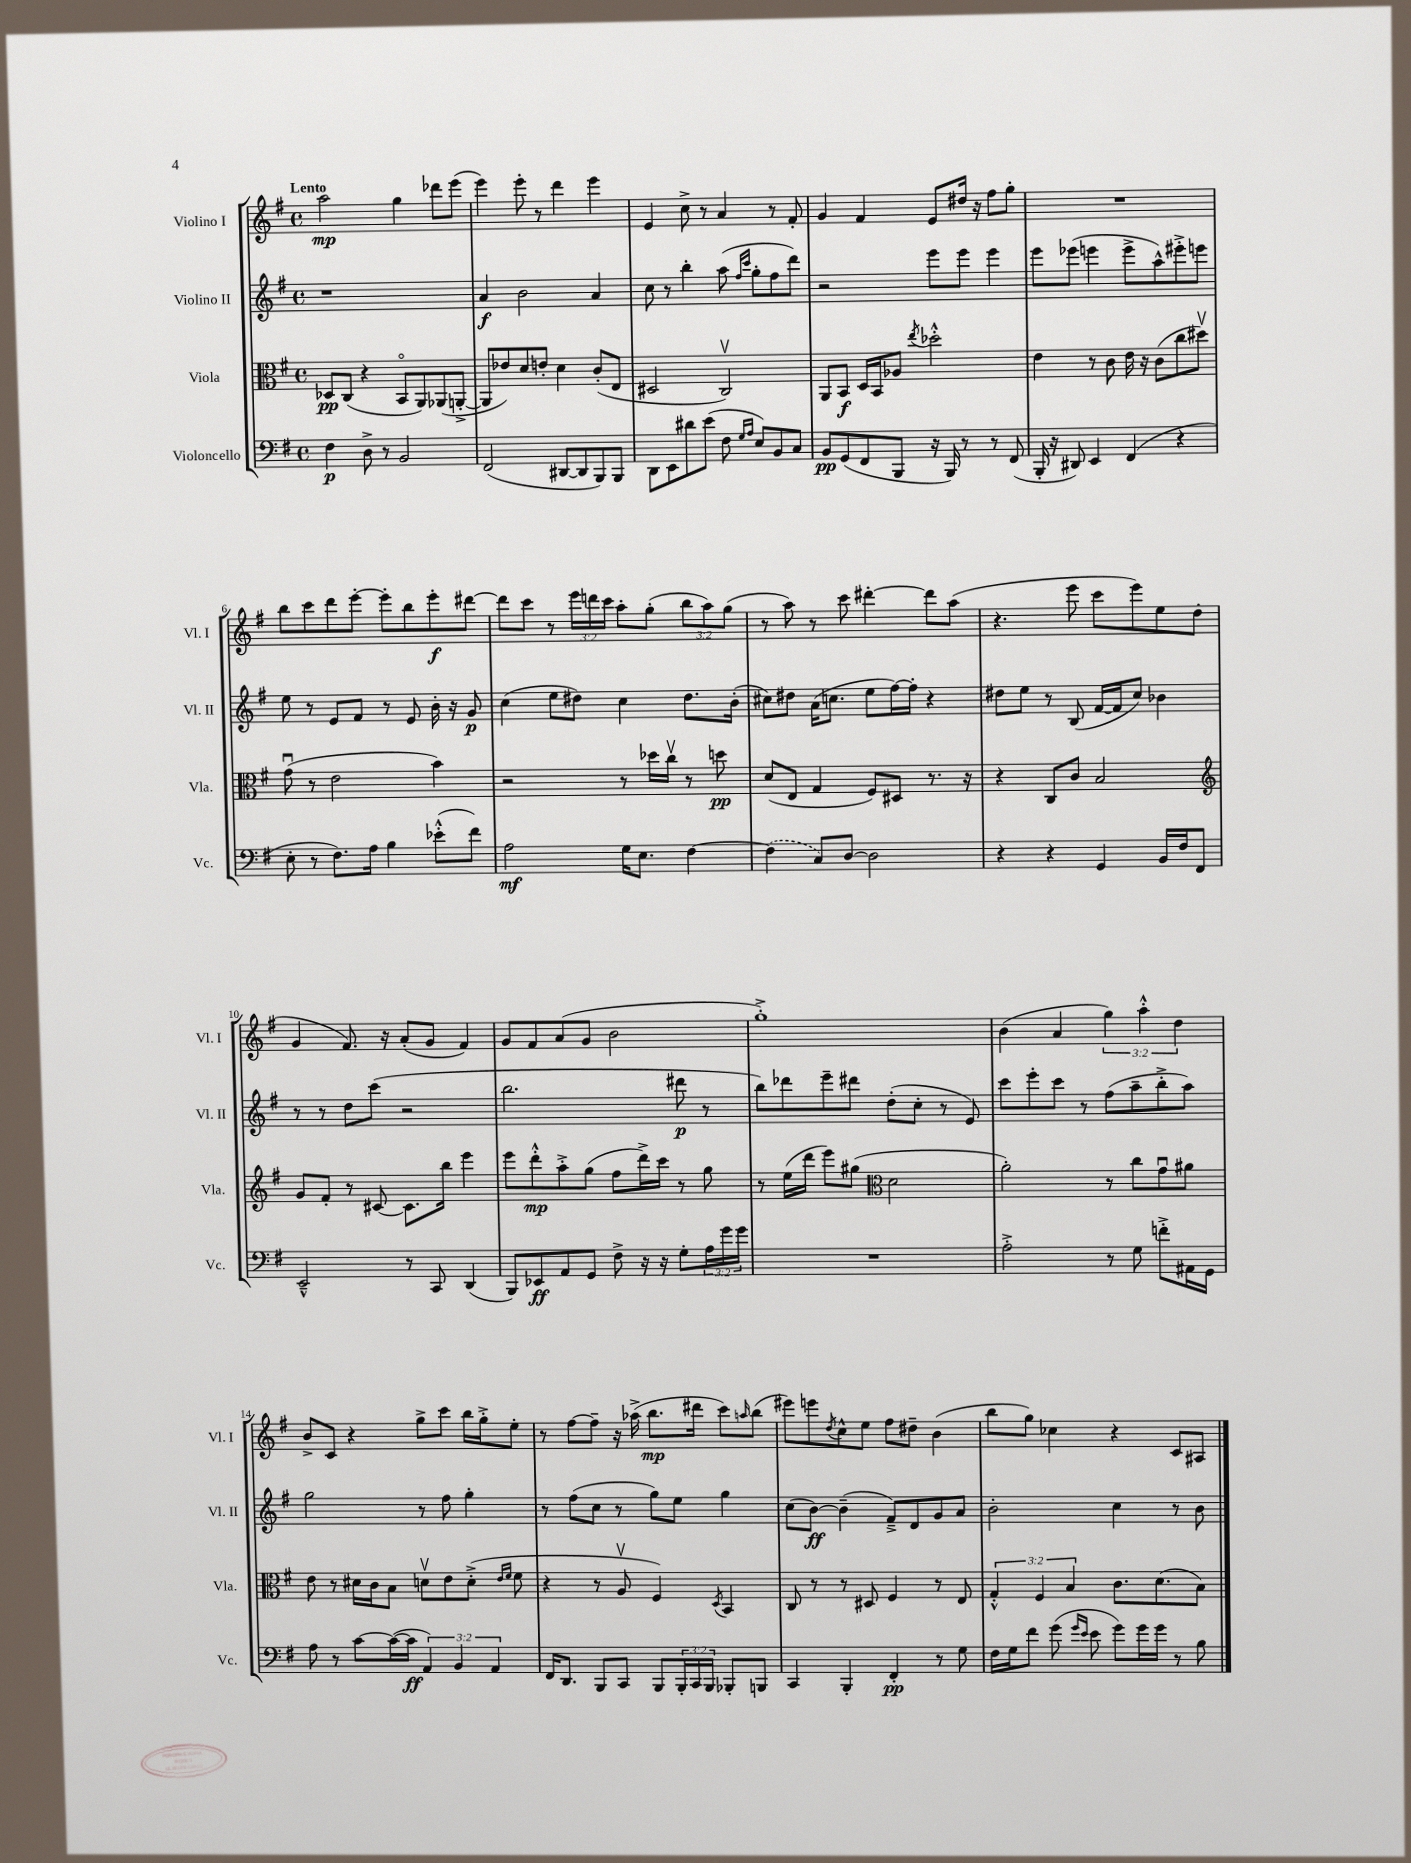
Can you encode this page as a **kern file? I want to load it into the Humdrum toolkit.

**kern	**dynam	**kern	**dynam	**kern	**dynam	**kern	**dynam
*part4	*part4	*part3	*part3	*part2	*part2	*part1	*part1
*staff4	*staff4	*staff3	*staff3	*staff2	*staff2	*staff1	*staff1
*I"Violoncello	*	*I"Viola	*	*I"Violino II	*	*I"Violino I	*
*I'Vc.	*	*I'Vla.	*	*I'Vl. II	*	*I'Vl. I	*
*clefF4	*	*clefC3	*	*clefG2	*	*clefG2	*
*k[f#]	*	*k[f#]	*	*k[f#]	*	*k[f#]	*
*M4/4	*	*M4/4	*	*M4/4	*	*M4/4	*
*met(c)	*	*met(c)	*	*met(c)	*	*met(c)	*
=1	=1	=1	=1	=1	=1	=1	=1
!	!	!	!	!	!	!LO:TX:a:B:t=Lento	!
4F#\	p	8D-X/L	pp	1r	.	2aa\	mp
.	.	(8C/J	.	.	.	.	.
8D^\	.	4r	.	.	.	.	.
8r	.	.	.	.	.	.	.
2BB/	.	8BB/L	.	.	.	4gg\	.
.	.	8AA/)	.	.	.	.	.
.	.	(8AA-X/	.	.	.	8ddd-X\L	.
.	.	[8AAn'^/J	.	.	.	(8eee\J	.
=2	=2	=2	=2	=2	=2	=2	=2
(2FF#/	.	8AA/L]	.	4a/	f	4eee\)	.
.	.	8e-X/)	.	.	.	.	.
.	.	8d/	.	2b\	.	8eee'\	.
.	.	8en'/J	.	.	.	8r	.
[8DD#X/L	.	4d\	.	.	.	4ddd\	.
8DD#/]	.	.	.	.	.	.	.
8BBB/)	.	(8c'/L	.	4a/	.	4eee\	.
8BBB/J	.	8E/J	.	.	.	.	.
=3	=3	=3	=3	=3	=3	=3	=3
8DD\L	.	2D#X/	.	8cc\	.	4e/	.
8EE\	.	.	.	8r	.	.	.
8d#X\	.	.	.	4bb'\	.	8cc^\	.
(8e\J	.	.	.	.	.	8r	.
8F#\	.	2Cv/)	.	(8aa\	.	4a/	.
16qqG/LL	.	.	.	16qqff#/LL	.	.	.
16qqA/JJ	.	.	.	16qqccc/JJ	.	.	.
8E/L)	.	.	.	8gg'\L	.	.	.
8BB/	.	.	.	8ff#\	.	8r	.
8C/J	.	.	.	8ddd\J)	.	8f#'/	.
=4	=4	=4	=4	=4	=4	=4	=4
8BB/L	pp	8AA/L	.	2r	.	4g/	.
(8GG/	.	8BB/J	f	.	.	.	.
8FF#/	.	16D/LL	.	.	.	4f#/	.
.	.	16BB/J	.	.	.	.	.
8BBB/J	.	8A-X/J	.	.	.	.	.
.	.	8qee/	.	.	.	.	.
16r	.	2dd-X'^^\	.	8eee\L	.	8e/L	.
16BBB/)	.	.	.	.	.	.	.
8r	.	.	.	8eee\J	.	16dd#X/Jk	.
.	.	.	.	.	.	16r	.
8r	.	.	.	4eee\	.	8ff#\L	.
(8FF#/	.	.	.	.	.	8gg'\J	.
=5	=5	=5	=5	=5	=5	=5	=5
16BBB'/	.	4e\	.	8eee\L	.	1r	.
16r	.	.	.	.	.	.	.
8DD#X/)	.	.	.	(8eee-X\J	.	.	.
4EE/	.	8r	.	4eeen\	.	.	.
.	.	8c\	.	.	.	.	.
(4FF#/	.	16e\	.	8eee^\L	.	.	.
.	.	16r	.	.	.	.	.
.	.	(8c\L	.	8aa^^\)	.	.	.
4r	.	8cc\	.	8eee#X'^\	.	.	.
.	.	8dd#Xv\J)	.	8eeen\J	.	.	.
!!LO:LB:g=z
=6	=6	=6	=6	=6	=6	=6	=6
8E'\	.	(8gu\	.	8ee\	.	8bb\L	.
8r	.	8r	.	8r	.	8ccc\	.
8.F#\L)	.	2e\	.	8e/L	.	8ddd\	.
.	.	.	.	8f#/J	.	[8eee'\J	.
16A\Jk	.	.	.	.	.	.	.
4B\	.	.	.	8r	.	8eee'\L]	.
.	.	.	.	8e/	.	8bb\	.
(8e-X'^^\L	.	4b\)	.	16b'\	.	8eee'\	f
.	.	.	.	16r	.	.	.
8f#\J)	.	.	.	8g/	p	[8ddd#X\J	.
=7	=7	=7	=7	=7	=7	=7	=7
2A\	mf	2r	.	(4cc\	.	8ddd#\L]	.
.	.	.	.	.	.	8ccc\J	.
.	.	.	.	8ee\L	.	8r	.
.	.	.	.	8dd#X\J)	.	24eee\LL	.
.	.	.	.	.	.	24dddn\	.
.	.	.	.	.	.	24ccc\JJ	.
16G\KL	.	8r	.	4cc\	.	8aa'\L	.
8.E\J	.	.	.	.	.	.	.
.	.	16dd-X\LL	.	.	.	(8gg'\J	.
.	.	16ccv\JJ	.	.	.	.	.
[4F#\	.	8r	.	8.dd#\L	.	12bb\L	.
.	.	.	.	.	.	12aa\)	.
.	.	8ddn\	pp	.	.	.	.
.	.	.	.	.	.	(12gg\J	.
.	.	.	.	(16b'\Jk	.	.	.
=8	=8	=8	=8	=8	=8	=8	=8
(4F#\]	.	(8d/L	.	8cc#X\L)	.	8r	.
.	.	8E/J	.	8dd#X\J	.	8aa\)	.
8C/L)	.	4G/	.	(16a\KL	.	8r	.
.	.	.	.	8.ccn\J	.	.	.
[8D/J	.	.	.	.	.	8ccc\	.
2D\]	.	8F#/L)	.	8ee\L	.	[4ddd#X'\	.
.	.	8D#X/J	.	[16ff#\L)	.	.	.
.	.	.	.	16ff#'\JJ]	.	.	.
.	.	8.r	.	4r	.	8ddd#\L]	.
.	.	.	.	.	.	(8aa\J	.
.	.	16r	.	.	.	.	.
=9	=9	=9	=9	=9	=9	=9	=9
4r	.	4r	.	8dd#X\L	.	4.r	.
.	.	.	.	8ee\J	.	.	.
4r	.	8C/L	.	8r	.	.	.
.	.	8c/J	.	(8B/	.	8eee\	.
4GG/	.	2B/	.	[16f#/LL	.	8ccc\L	.
.	.	.	.	16f#/J]	.	.	.
.	.	.	.	8cc/J)	.	8eee\)	.
16BB/LL	.	.	.	4b-X\	.	8ee\	.
16F#/J	.	.	.	.	.	.	.
8FF#/J	.	.	.	.	.	(8dd\J	.
!!LO:LB:g=z
=10	=10	=10	=10	=10	=10	=10	=10
*	*	*clefG2	*	*	*	*	*
2EE~^^/	.	8g/L	.	8r	.	4g/	.
.	.	8f#'/J	.	8r	.	.	.
.	.	8r	.	8dd\L	.	8.f#/)	.
.	.	[8c#X/	.	(8ccc\J	.	.	.
.	.	.	.	.	.	16r	.
8r	.	8.c#\L]	.	2r	.	(8a'/L	.
8CC/	.	.	.	.	.	8g/J	.
.	.	16bb\Jk	.	.	.	.	.
(4DD/	.	4eee\	.	.	.	4f#/)	.
=11	=11	=11	=11	=11	=11	=11	=11
8BBB/L)	.	8eee\L	.	2.bb\	.	8g/L	.
8EE-X/	ff	8ddd'^^\	mp	.	.	8f#/	.
8AA/	.	8aa'^\	.	.	.	(8a/	.
8GG/J	.	(8gg\J	.	.	.	8g/J	.
8F#^\	.	8ff#\L	.	.	.	2b\	.
16r	.	16ddd^\L)	.	.	.	.	.
16r	.	16ccc\JJ	.	.	.	.	.
8G'\L	.	8r	.	8ddd#X\	p	.	.
24A\L	.	8gg\	.	8r	.	.	.
24g\	.	.	.	.	.	.	.
24g\JJ	.	.	.	.	.	.	.
=12	=12	=12	=12	=12	=12	=12	=12
1r	.	8r	.	8bb\L)	.	1gg'^)	.
.	.	(16ee\LL	.	8ddd-X\	.	.	.
.	.	16ddd\JJ	.	.	.	.	.
.	.	8eee\L)	.	8eee~\	.	.	.
.	.	(8gg#X\J	.	8ddd#X\J	.	.	.
*	*	*clefC3	*	*	*	*	*
.	.	2d\	.	(8dd'\L	.	.	.
.	.	.	.	8cc'\J	.	.	.
.	.	.	.	8r	.	.	.
.	.	.	.	8e/)	.	.	.
=13	=13	=13	=13	=13	=13	=13	=13
2A'^\	.	2a'\)	.	8ccc\L	.	(4b\	.
.	.	.	.	8eee'\	.	.	.
.	.	.	.	8ccc\J	.	4a/	.
.	.	.	.	8r	.	.	.
8r	.	8r	.	(8ff#\L	.	6gg\)	.
8G\	.	8cc\L	.	8aa~\	.	.	.
.	.	.	.	.	.	6aa'^^\	.
8fn'^\L	.	8gu\	.	8bb'^\	.	.	.
.	.	.	.	.	.	6dd\	.
16AA#X\L	.	8a#X\J	.	8aa\J)	.	.	.
16GG\JJ	.	.	.	.	.	.	.
!!LO:LB:g=z
=14	=14	=14	=14	=14	=14	=14	=14
8A\	.	8e\	.	2gg\	.	8b^/L	.
8r	.	8r	.	.	.	8c/J	.
[8c\L	.	16d#X\LL	.	.	.	4r	.
.	.	16c\J	.	.	.	.	.
(16c\L_	.	8B\J	.	.	.	.	.
16c\JJ]	ff	.	.	.	.	.	.
6AA/)	.	8dnv\L	.	8r	.	8gg^\L	.
.	.	8e\	.	8ff#\	.	8ccc\J	.
6BB/	.	.	.	.	.	.	.
.	.	(8d'^\J	.	4gg'\	.	16bb\LL	.
.	.	.	.	.	.	16gg'^\J	.
6AA/	.	.	.	.	.	.	.
.	.	16qqe/LL	.	.	.	.	.
.	.	16qqf#/JJ	.	.	.	.	.
.	.	8f#\	.	.	.	8ee'\J	.
=15	=15	=15	=15	=15	=15	=15	=15
16FF#/KL	.	4r	.	8r	.	8r	.
8.DD/J	.	.	.	.	.	.	.
.	.	.	.	(8ff#\L	.	[8ff#\L	.
8BBB/L	.	8r	.	8cc\J	.	8ff#~\J]	.
8CC/J	.	8Av/	.	8r	.	16r	.
.	.	.	.	.	.	(16aa-X^\	.
8BBB/L	.	4F#/)	.	8gg\L)	.	8.bb\L	mp
24BBB'/L	.	.	.	8ee\J	.	.	.
24CC/	.	.	.	.	.	.	.
.	.	.	.	.	.	16ddd#X\Jk	.
24BBB/JJ	.	.	.	.	.	.	.
.	.	8qD/	.	.	.	.	.
8BBB-X'/L	.	4BB/	.	4gg\	.	8ccc\L)	.
.	.	.	.	.	.	16qqaan/	.
8BBBn/J	.	.	.	.	.	(8bb\J	.
=16	=16	=16	=16	=16	=16	=16	=16
4CC/	.	8C/	.	(8cc\L	.	8eee#X\L)	.
.	.	8r	.	[8b\J)	ff	8eeen\	.
.	.	.	.	.	.	8qdd/	.
4BBB'/	.	8r	.	(4b~\]	.	8cc^^\	.
.	.	8D#X/	.	.	.	8ee\J	.
4FF#'/	pp	4F#/	.	8f#~^/L)	.	8ff#\L	.
.	.	.	.	8d/	.	8dd#X~\J	.
8r	.	8r	.	8g/	.	(4b\	.
8G\	.	8E/	.	8a/J	.	.	.
=17	=17	=17	=17	=17	=17	=17	=17
16F#\LL	.	6G'^^/	.	2b'\	.	8bb\L	.
16G\J	.	.	.	.	.	.	.
8f#\J	.	.	.	.	.	8gg\J)	.
.	.	6F#/	.	.	.	.	.
(8g\	.	.	.	.	.	4cc-X\	.
.	.	6B/	.	.	.	.	.
16qqg/LL	.	.	.	.	.	.	.
16qqe/JJ	.	.	.	.	.	.	.
8e\	.	.	.	.	.	.	.
8g\L)	.	8.c\L	.	4cc\	.	4r	.
16g\L	.	.	.	.	.	.	.
16g\JJ	.	(8.d\	.	.	.	.	.
8r	.	.	.	8r	.	8c/L	.
8B\	.	8B\J)	.	8b\	.	8A#X/J	.
==	==	==	==	==	==	==	==
*-	*-	*-	*-	*-	*-	*-	*-
